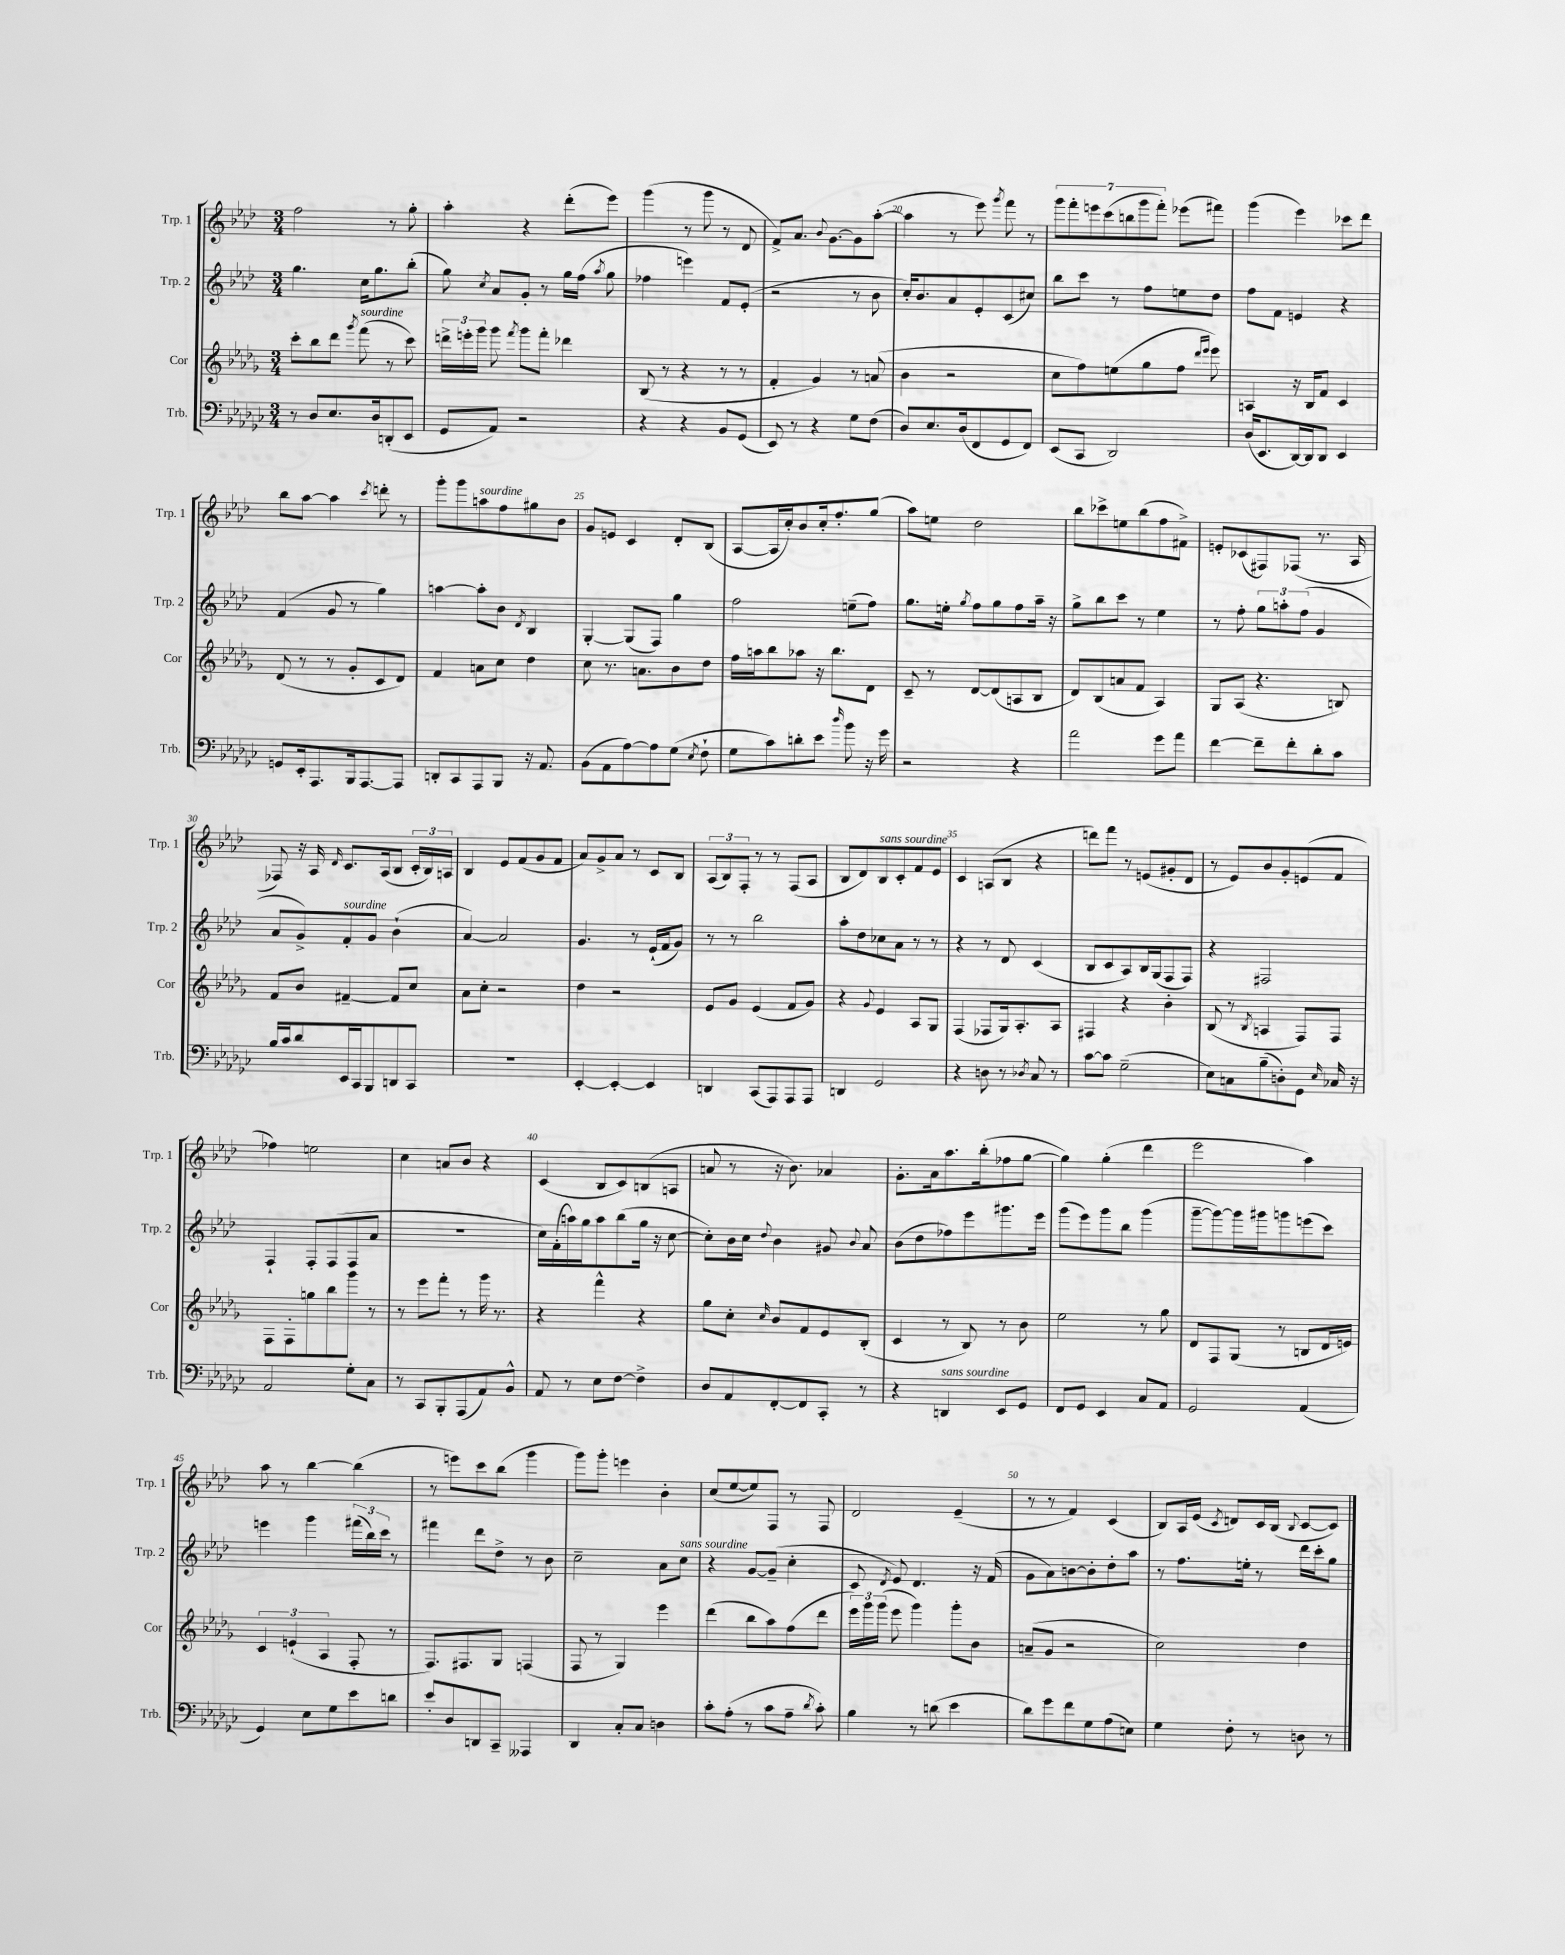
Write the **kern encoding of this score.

**kern	**kern	**kern	**kern
*part4	*part3	*part2	*part1
*staff4	*staff3	*staff2	*staff1
*I"Trb.	*I"Cor	*I"Trp. 2	*I"Trp. 1
*I'Trb.	*I'Cor	*I'Trp. 2	*I'Trp. 1
*clefF4	*clefG2	*clefG2	*clefG2
*k[b-e-a-d-g-c-]	*k[b-e-a-d-g-]	*k[b-e-a-d-]	*k[b-e-a-d-]
*M3/4	*M3/4	*M3/4	*M3/4
=16	=16	=16	=16
8r	8ccc'\L	4.gg\	2ff\
8D-/L	8bb-\	.	.
8.E-/	8ddd-\J	.	.
.	8qggg-/	.	.
!	!LO:TX:a:i:t=sourdine	!	!
.	(8fff\	16cc\KL	.
16D-/k	.	8.gg\	.
(8DDn'/	8r	.	8r
8EE-/J	8ccc\)	(8bb-'\J	8gg'\
=17	=17	=17	=17
8GG-/L	24dddn^\LL	8gg\)	4aa-'\
.	24eeen'\	.	.
.	24ggg-\JJ	.	.
.	.	8qcc/	.
8AA-/J)	8ggg-\	8a-/L	.
.	8qfff/	.	.
2r	8ggg-\L	8g'/J	4r
.	8fff'\J	8r	.
.	4ddd-X\	16gg\LL	(8ddd-'\L
.	.	(16ff\JJ	.
.	.	8qaa-/	.
.	.	8gg\	8eee-\J)
=18	=18	=18	=18
4r	(8B-/	4ff-X\	(4ggg\
.	8r	.	.
4r	4r	4eeen\)	8r
.	.	.	8ggg\
8BB-/L	8r	8f/L	8r
(8GG-/J	8r	(8e-'/J	8d-/
=19	=19	=19	=19
8EE-/)	4f'/	2r	8f^/L)
8r	.	.	8.a-/J
4r	4g-/)	.	.
.	.	.	8qqb-/
.	.	.	[8.g\L
8G-\L	8r	8r	8g\]
(8F\J	(8an/	8b-\	([8aa-'\J
=20	=20	=20	=20
8D-/L)	4b-\	16cc'/KL)	4aa-\]
.	.	8.b-/	.
8.E-/	.	.	.
.	2r	8a-/	8r
(16D-/k	.	.	.
8FF/	.	8e-'/	8eee-\)
.	.	.	8qggg/
8GG-/	.	(8c/	8fff\
8FF/J)	.	8cc#X/J)	8r
=21	=21	=21	=21
(8EE-/L	8cc\L	8bb-\L	14ggg\L
.	.	.	14fff'\
8CC-/J	8ff\)	8ccc\J	.
.	.	.	14eeen\
.	.	.	(14ccc\
2DD-/)	(8een\	8r	.
.	.	.	14bbn\
.	.	.	14ggg\
.	8gg-\	8ff\L	.
.	.	.	14fff'\J)
.	8ff\J	8een\	(8eee-X\L
.	16qqddd-/LL	.	.
.	16qqeee-/JJ	.	.
.	8eee-\)	8dd-\J	8fff#X\J)
=22	=22	=22	=22
(16D-/KL	4An/	8ff\L	(4ggg\
8.EE-/	.	.	.
.	.	8f\J	.
[16DD-/L)	16r	4en/	4eee-\)
16DD-/J]	16B-/KL	.	.
8DD-/J	8f/J	.	.
4EE-/	4c/	4r	8ccc-X\L
.	.	.	8ddd-\J
!!LO:LB:g=z
=23	=23	=23	=23
8GGn/L	(8d-/	(4f/	8bb-\L
16EE-'/k	8r	.	[8aa-\J
8.AAA-/	.	.	.
.	8r	8g/	4aa-\]
16BBB-/k	8g-'/L	8r	.
[8.AAA-/	.	.	.
.	.	.	8qccc/
.	8c/	4gg\)	8dddn'\
8AAA-/J]	8d-/J)	.	8r
=24	=24	=24	=24
8DDn'/L	4f/	[4aan\	8ggg'\L
8CC-/	.	.	8ggg\
!	!	!	!LO:TX:a:i:t=sourdine
8AAA-/	8an\L	8aa'\L]	8aan\
8BBB-/J	8cc\J	8b-\J	8ff\
.	.	8qd-/	.
16r	4dd-\	4B-/	8gg#X\
8.AA-/	.	.	.
.	.	.	8b-\J
=25	=25	=25	=25
(8BB-\L	8cc\	[4G'/	8g/L
8AA-\	8.r	.	8en/J
[8A-\)	.	(8G/L]	4c/
.	8.an\L	.	.
8A-\]	.	8F/J)	.
(8G-\J	8b-\	4gg\	8d-'/L
8qE-/	.	.	.
8F`\	8dd-\J	.	(8B-/J
=26	=26	=26	=26
8G-\L	16ff\LL	2ff\	[8A-/L
.	16aan\J	.	.
8c-\)	8bb-\	.	16A-/L]
.	.	.	16cc'/J)
8dn'\	8aa-X\J	.	8b-/
8e-\J	16r	.	16cc'/k
.	8.bb-\L	.	8.ff'/
16qqdd-/	.	.	.
8b-\	.	(8een~\L	.
16r	8d-\J	8ff\J)	(8gg/J
16g-\	.	.	.
=27	=27	=27	=27
2r	8c~/	8.gg\L	8aa-\L)
.	8r	.	8een\J
.	.	16een'\Jk	.
.	.	8qgg/	.
.	[8d-/L	8ff\L	2dd-\
.	(8d-/]	8gg\	.
4r	8An/	8ff\	.
.	8B-/J	16aa-~\Jk	.
.	.	16r	.
=28	=28	=28	=28
2a-\	8d-/L)	8gg^\L	8bb-\L
.	(8B-/	8bb-\	8ccc-X^\
.	8an/	8ccc\J	8een\
.	8f/J	8r	(8bb-\
8g-\L	4A-/)	4ee-\	8ff\
8a-\J	.	.	8f#X^\J)
=29	=29	=29	=29
[4f\	8G-/L	8r	8en'/L
.	(8A-/J	8ff'\	(8c-X/
8f~\L]	4.r	12gg\L	8F#X/)
.	.	12aan'\	.
8f'\	.	.	(8F-X/J
.	.	(12ff\J	.
8d-'\	.	4g/	8.r
8c-\J	8Bn/)	.	.
.	.	.	16A-/
!!LO:LB:g=z
=30	=30	=30	=30
16B-/LL	8f/L	8a-/L	8F-X/)
16c-/J	.	.	.
8d-/	8b-/J	8g^/)	16r
.	.	.	16A-/
.	.	.	16qqd-/
!	!	!LO:TX:a:i:t=sourdine	!
16EE-/L	[4f#X~/	8f'/	8.c/L
16CC-/J	.	.	.
8BBB-/	.	8g/J	.
.	.	.	(16A-/k
8DDn/	8f#/L]	(4b-`\	8B-/J
8CC-/J	8cc/J	.	24c'/LL
.	.	.	24B-/)
.	.	.	24An/JJ
=31	=31	=31	=31
2.r	8a-\L	[4a-/)	4B-/
.	8cc'\J	.	.
.	2r	2a-/]	8e-/L
.	.	.	(8f/
.	.	.	8g/
.	.	.	8f/J
=32	=32	=32	=32
[4EE-'/	4dd-\	4.g/	8a-/L)
.	.	.	8g^/
4EE-'/_	2r	.	8a-/J
.	.	8r	8r
4EE-/]	.	(16e-`/LL	8c/L
.	.	16f/J	.
.	.	8g/J)	8B-/J
=33	=33	=33	=33
4DDn/	8e-/L	8r	(12A-/L
.	.	.	12B-/)
.	8g-/J	8r	.
.	.	.	12F'/J
(8CC-/L	(4e-/	2bb-\	8r
8AAA-/)	.	.	8r
8AAA-/	8f/L	.	(8F/L
8AAA-/J	8g-/J)	.	8A-/J
=34	=34	=34	=34
4DDn/	4r	8aa-'\L	8B-/L
.	.	8dd-\	8d-/)
.	8qqg-/	.	.
!	!	!	!LO:TX:a:i:t=sans sourdine
2GG-/	4e-/	8cc-X\	8B-/
.	.	8a-\J	8c'/
.	8A-/L	8r	8f/
.	8G-/J	8r	8e-/J
=35	=35	=35	=35
4r	(4F/	4r	4c/
8Dn\	8F-X/L	8r	(8An/L
8r	16G-/k)	8d-/	8B-/J
.	8.A-'/	.	.
8qD-X/	.	.	.
8C-/	.	(4c/	4r
8r	8A-/J	.	.
=36	=36	=36	=36
[8c-\L	4F#X/	8B-/L	8dddn\L)
8c-\J]	.	8c/	8fff\J
(2G-~\	4r	8A-/)	8r
.	.	16B-/L	(8en/L
.	.	(16G/J	.
.	4b-'\	8F/	8g#X'/
.	.	8F/J)	8d-/J
=37	=37	=37	=37
8E-\L)	(8B-/	4r	8r
8Cn\	8r	.	8e-/L)
.	8qB-/	.	.
(8B-~\	4An/	2F#X/	8b-/
8Dn'\)	.	.	8g'/
8GG-\J	8F/L)	.	(8en/
16qqE-/	.	.	.
16C-X/	8F/J	.	8f/J
16r	.	.	.
!!LO:LB:g=z
=38	=38	=38	=38
2AA-/	8F\L	4F`/	4ff-X\)
.	8F'\	.	.
.	8ggn\	8F'/L	2een\
.	8bb-\	(8F/	.
8G-'\L	8ggg-\J	8F/	.
8C-\J	8r	8a-/J	.
=39	=39	=39	=39
8r	8r	2.r	4cc\
8CC-/L	8eee-\L	.	.
8BBB-'/	8fff'\J	.	8an/L
(8AAA-/	8r	.	8b-/J
8AA-/)	16ggg-\	.	4r
.	8.r	.	.
8BB-^^/J	.	.	.
=40	=40	=40	=40
8AA-/	4r	16cc\LL)	(4c/
.	.	(16f'\	.
8r	.	16aan\)	.
.	.	16gg\J	.
8E-\L	4fff^^\	8aa\	8B-/L
[8F\J	.	(8bb-\	8c/)
4F^\]	4r	16gg\Jk	(8Bn/
.	.	16r	.
.	.	[8cc\	8An/J
=41	=41	=41	=41
8D-/L	8gg-\L	8cc'\L])	8an/
8AA-/	8cc'\J	16b-\L	8r
.	.	16cc\JJ	.
.	16qqcc/	8qqdd-/	.
[8FF'/	8b-/L	4b-\	16r
.	.	.	8.b-\)
8FF/]	8f/	.	.
8CC-'/J	8e-/	8g#X/	4a-X/
.	.	8qqb-/	.
8r	(8B-'/J	8a-/	.
=42	=42	=42	=42
4r	4c/	(8b-\L	8.g'\L
.	.	8dd-\	.
.	.	.	16a-\k
!LO:TX:a:i:t=sans sourdine	!	!	!
4DDn/	8r	8ff-X\)	8.aa-\
.	8B-/)	8eee-\	.
.	.	.	(16bb-'\k
8EE-/L	8r	8.ggg#X\	8ff-X\
8GG-/J	8b-\	.	[8gg\J
.	.	16eee-\Jk	.
=43	=43	=43	=43
8FF/L	2ee-\	(8ggg\L	4gg\])
8GG-/J	.	8eee-\)	.
4EE-/	.	8ggg\	(4gg'\
.	.	8bb-\J	.
8C-/L	8r	(4ggg\	4ddd-\
8AA-/J	8gg-\	.	.
=44	=44	=44	=44
2GG-/	8d-/L	[8ggg~\L	2eee-\
.	8F/	8ggg\_)	.
.	(8G-/J	16ggg\L]	.
.	.	16ggg#X\J	.
.	8r	8gggn\	.
(4AA-/	8Bn/L	(8eeen\	4aa-\)
.	16d-/L	8ccc\J)	.
.	16en/JJ)	.	.
!!LO:LB:g=z
=45	=45	=45	=45
4GG-/)	6c/	4eeen\	8aa-\
.	.	.	8r
.	(6en`/	.	.
8E-\L	.	4ggg\	[4bb-\
.	6A-/	.	.
8G-\	.	.	.
8e-\	8F'/	(24fff#X\LL	(4bb-\]
.	.	24bb-\)	.
.	.	24ccc\JJ	.
8dn\J	8r	8r	.
=46	=46	=46	=46
8e-'/L	8.F/L)	4fff#X\	8r
8D-/	.	.	8eeen\L)
.	8.F#X/	.	.
8DDn/	.	8ddd-\L	8ccc\
8CC-~/J	8G-/J	8dd-^\J	(8bb-\J
4AAA--X/	(4Fn/	8r	4ggg\
.	.	8b-\	.
=47	=47	=47	=47
4DD-/	8F/	2cc~\	8ggg\L)
.	8r	.	8ggg'\J
8C-'/L	4G-/)	.	4eeen\
8C-/J	.	.	.
4Dn\	4eee-\	8a-\L	4b-'\
!	!	!LO:TX:a:i:t=sans sourdine	!
.	.	8cc\J	.
=48	=48	=48	=48
8c-'\L	(4ddd-\	4r	(8cc/L
(8A-'\J	.	.	[8ee-/
8r	8bb-\L	[8g/L	8ee-/])
8c-\L	8aa-\)	(8g~/J]	8F/J
8A-~\J	(8ff\	4cc'\	8r
8qd-/	.	.	.
8c-'\)	8ddd-\J	.	8F/
=49	=49	=49	=49
4B-\	24eee-\LL)	8c/	2d-/
.	24ggg-\	.	.
.	(24ggg-\JJ	.	.
.	.	8qd-/	.
.	8eee-\	8e-/)	.
8r	4ggg-\)	4.d-/	.
(8dn\	.	.	.
4e-\	8ggg-'\L	.	(4e-~/
.	8b-\J	16r	.
.	.	(16f/	.
=50	=50	=50	=50
8d-\L)	(8an~/L	8g\L	8r
8g-\	8g-/J	8a-\)	8r
8f\	2r	[8bn\	4f/)
8G-\	.	8b'\]	.
(8A-\	.	8dd-'\	(4c/
8En\J)	.	8aa-\J	.
=51	=51	=51	=51
4G-\	2cc\)	8r	8B-/L)
.	.	8.ff\L	16A-/L
.	.	.	(16e-/JJ
.	.	.	8qc/
8F'\	.	.	8dn/L)
.	.	16een'\Jk	.
8r	.	8r	16c/L
.	.	.	(16B-/JJ
.	.	.	8qqB-/
8Dn\	4dd-\	16ddd-\LL	[8c/L
.	.	16ccc'\J	.
8r	.	8gg\J	8c/J])
==	==	==	==
*-	*-	*-	*-
